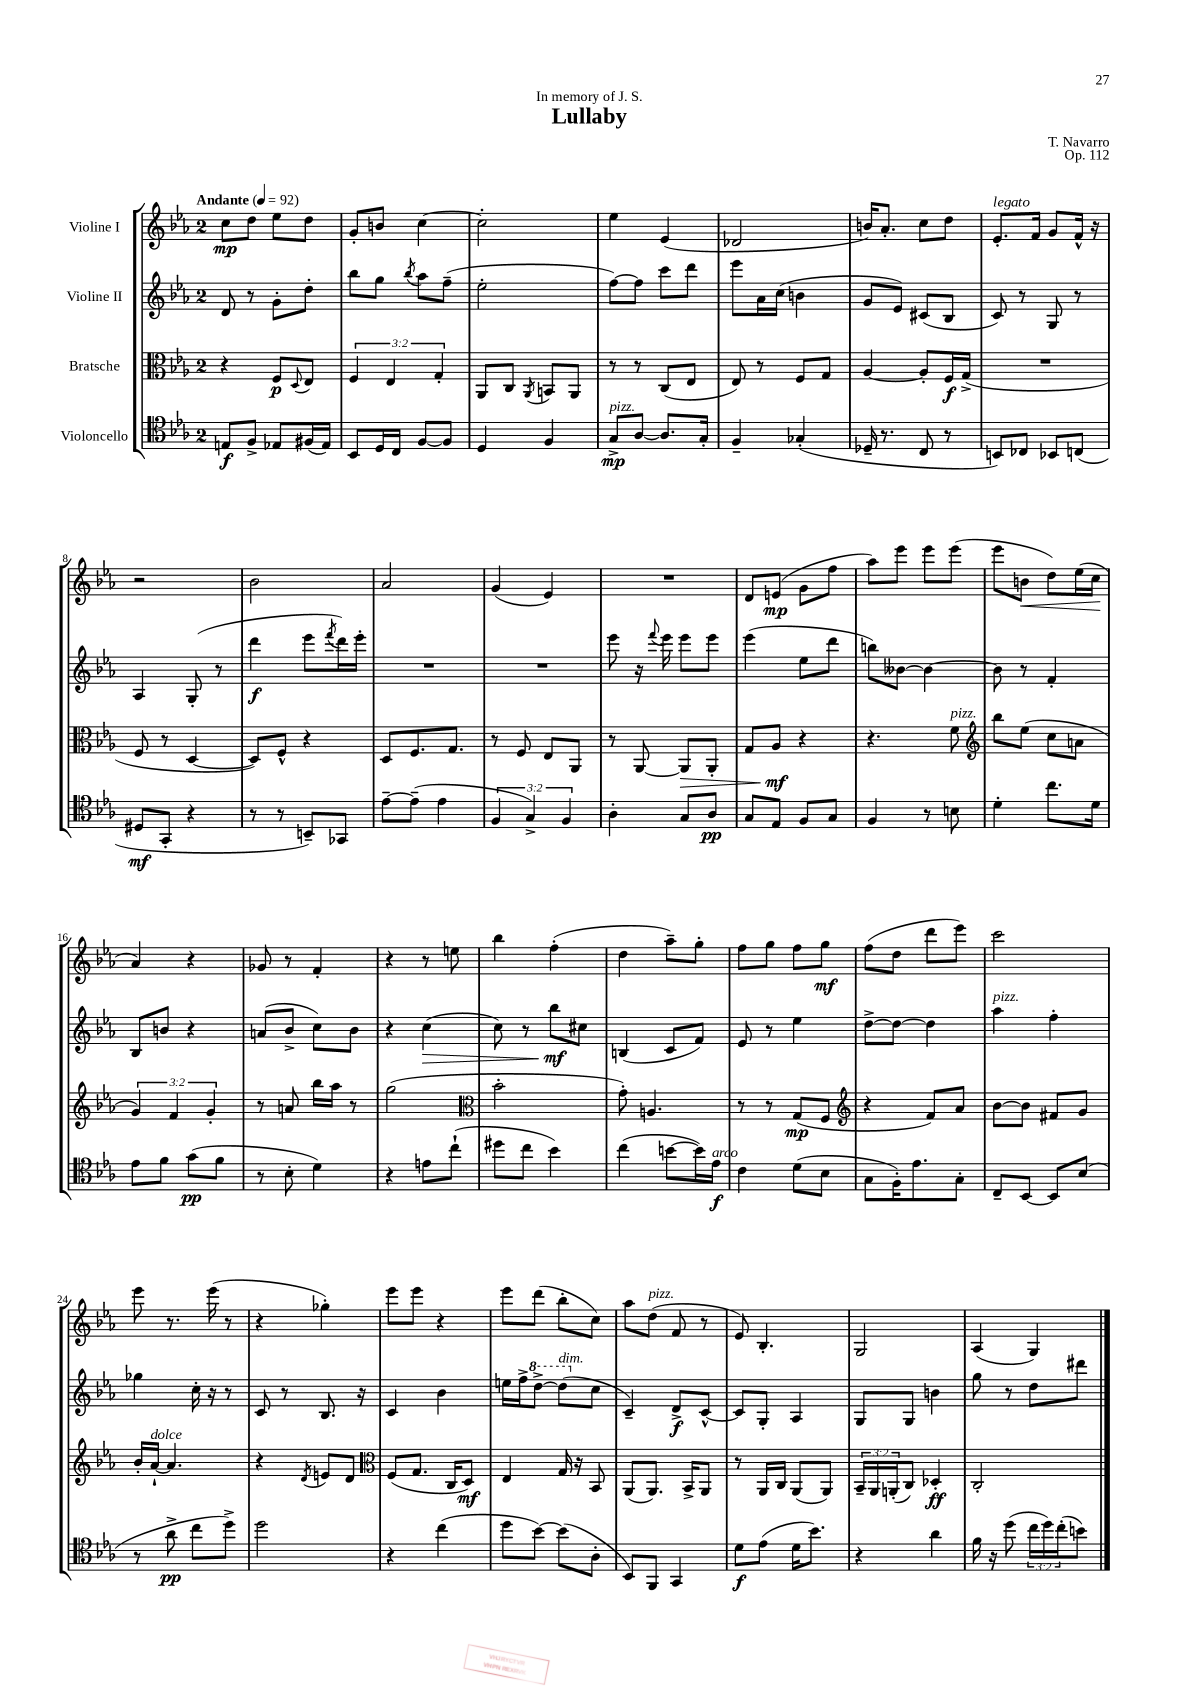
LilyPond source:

\header { title = "Lullaby" composer = "T. Navarro" dedication = "In memory of J. S." opus = "Op. 112" }
<<
\new StaffGroup <<
\new Staff = "s0" \with { instrumentName = "Violine I" } {
    \clef treble \key ees \major \once \override Staff.TimeSignature.style = #'single-digit \time 2/4 \tempo "Andante" 4 = 92
    c''8\mp d''8 ees''8 d''8 |
    g'8-. b'8 c''4~ |
    c''2-. |
    ees''4 ees'4( |
    des'2 |
    b'16) aes'8.-. c''8 d''8 |
    ees'8.-.^\markup { \italic "legato" } f'16 g'8 f'16-^ r16 |
    r2 |
    bes'2 |
    aes'2 |
    g'4( ees'4) |
    R2 |
    d'8 e'8\mp( g'8 f''8 |
    aes''8) ees'''8 ees'''8 ees'''8( |
    ees'''8 b'8\< d''8) ees''16( c''16\! |
    aes'4) r4 |
    ges'8 r8 f'4-. |
    r4 r8 e''8 |
    bes''4 f''4-.( |
    d''4 aes''8--) g''8-. |
    f''8 g''8 f''8 g''8\mf |
    f''8( d''8 d'''8 ees'''8) |
    c'''2 |
    ees'''8 r8. ees'''16( r8 |
    r4 ges''4-.) |
    ees'''8 ees'''8 r4 |
    ees'''8 d'''8( bes''8-. c''8) |
    aes''8 d''8^\markup { \italic "pizz." }( f'8 r8 |
    ees'8) bes4.-. |
    g2 |
    aes4( g4) \bar "|." |
}
\new Staff = "s1" \with { instrumentName = "Violine II" } {
    \clef treble \key ees \major \once \override Staff.TimeSignature.style = #'single-digit \time 2/4
    d'8 r8 g'8-. d''8-. |
    bes''8 g''8 \acciaccatura { bes''8 } aes''8 f''8--( |
    ees''2-. |
    f''8~) f''8 c'''8 d'''8 |
    ees'''8 aes'16 c''16( b'4 |
    g'8 ees'8) cis'8( bes8 |
    c'8) r8 g8 r8 |
    aes4 g8-.( r8 |
    d'''4\f ees'''8 \acciaccatura { f'''8 } d'''16) ees'''16-. |
    R2 |
    R2 |
    ees'''8 r16 \appoggiatura { f'''8 } ees'''16 ees'''8 ees'''8 |
    ees'''4( ees''8 d'''8 |
    b''8) beses'8~ beses'4~ |
    beses'8 r8 f'4-. |
    bes8 b'8 r4 |
    a'8( bes'8-> c''8) bes'8 |
    r4 c''4\>( |
    c''8) r8 bes''8\mf\! cis''8 |
    b4( c'8 f'8) |
    ees'8 r8 ees''4 |
    d''8~-> d''8~ d''4 |
    aes''4^\markup { \italic "pizz." } f''4-. |
    ges''4 c''16-. r16 r8 |
    c'8 r8 bes8. r16 |
    c'4 bes'4 |
    e''16 f''16-> \ottava #1 d'''8~-> d'''8^\markup { \italic "dim." }( \ottava #0 c''8 |
    c'4--) d'8->\f c'8~-^ |
    c'8 g8-. aes4 |
    g8 g8 b'4 |
    g''8 r8 d''8 dis'''8 \bar "|." |
}
\new Staff = "s2" \with { instrumentName = "Bratsche" } {
    \clef alto \key ees \major \once \override Staff.TimeSignature.style = #'single-digit \time 2/4 \override Staff.TupletNumber.text = #tuplet-number::calc-fraction-text
    r4 f8\p \appoggiatura { d8 } ees8 |
    \tuplet 3/2 { f4 ees4 g4-. } |
    aes,8 c8 \acciaccatura { aes,8 } b,8 aes,8 |
    r8 r8 c8( ees8 |
    ees8) r8 f8 g8 |
    aes4~ aes8-. f16\f g16->( |
    R2 |
    f8 r8 d4~ |
    d8) f8-^ r4 |
    d8 f8. g8. |
    r8 f8 ees8 aes,8 |
    r8 aes,8~ aes,8\> aes,8-. |
    g8 aes8\mf\! r4 |
    r4. f'8^\markup { \italic "pizz." } |
    \clef treble bes''8 ees''8( c''8 a'8 |
    \tuplet 3/2 { g'4) f'4 g'4-. } |
    r8 a'8 bes''16 aes''16 r8 |
    g''2( |
    \clef alto bes'2-. |
    g'8-.) a4. |
    r8 r8 g8\mp( f8 |
    \clef treble r4 f'8) aes'8 |
    bes'8~ bes'8 fis'8 g'8 |
    bes'16-. aes'16~-!^\markup { \italic "dolce" } aes'4. |
    r4 \acciaccatura { d'8 } e'8 d'8 |
    \clef alto f8( g8. c16 d8\mf) |
    ees4 g16 r16 bes,8 |
    aes,8( aes,8.) bes,16-> aes,8 |
    r8 aes,16 c16 aes,8( aes,8) |
    \tuplet 3/2 { bes,16-- aes,16 a,16-.( } c8) des4-.\ff |
    c2-. \bar "|." |
}
\new Staff = "s3" \with { instrumentName = "Violoncello" } {
    \clef tenor \key ees \major \once \override Staff.TimeSignature.style = #'single-digit \time 2/4 \override Staff.TupletNumber.text = #tuplet-number::calc-fraction-text
    e8\f f8-> ees8 fis16( ees16) |
    bes,8 d16 c16 f8~ f8 |
    d4 f4 |
    g8->\mp^\markup { \italic "pizz." } aes8~ aes8. g16-. |
    f4-- ges4-.( |
    des16-- r8. c8 r8 |
    b,8) ces8 bes,8 c8( |
    dis8\mf g,8-. r4 |
    r8 r8 b,8--) ges,8 |
    ees'8~-- ees'8--( ees'4 |
    \tuplet 3/2 { f4 g4->) f4 } |
    aes4-. g8 aes8\pp |
    g8 ees8 f8 g8 |
    f4 r8 b8 |
    d'4-. c''8. d'16 |
    ees'8 f'8 g'8\pp( f'8 |
    r8 bes8-. d'4) |
    r4 e'8 c''8-!( |
    dis''8 c''8 bes'4) |
    c''4( b'8~ b'16) ees'16\f^\markup { \italic "arco" } |
    c'4 d'8( bes8 |
    g8 f16-.) ees'8. g8-. |
    c8-- bes,8~ bes,8 bes8( |
    r8 aes'8->\pp c''8 d''8->) |
    d''2 |
    r4 c''4( |
    d''8 bes'8~) bes'8( aes8-. |
    bes,8) f,8 g,4 |
    d'8\f ees'8( d'16 bes'8.) |
    r4 aes'4 |
    f'16 r16 d''8( \tuplet 3/2 { c''16 d''16) c''16-.( } b'8) \bar "|." |
}
>>
>>
